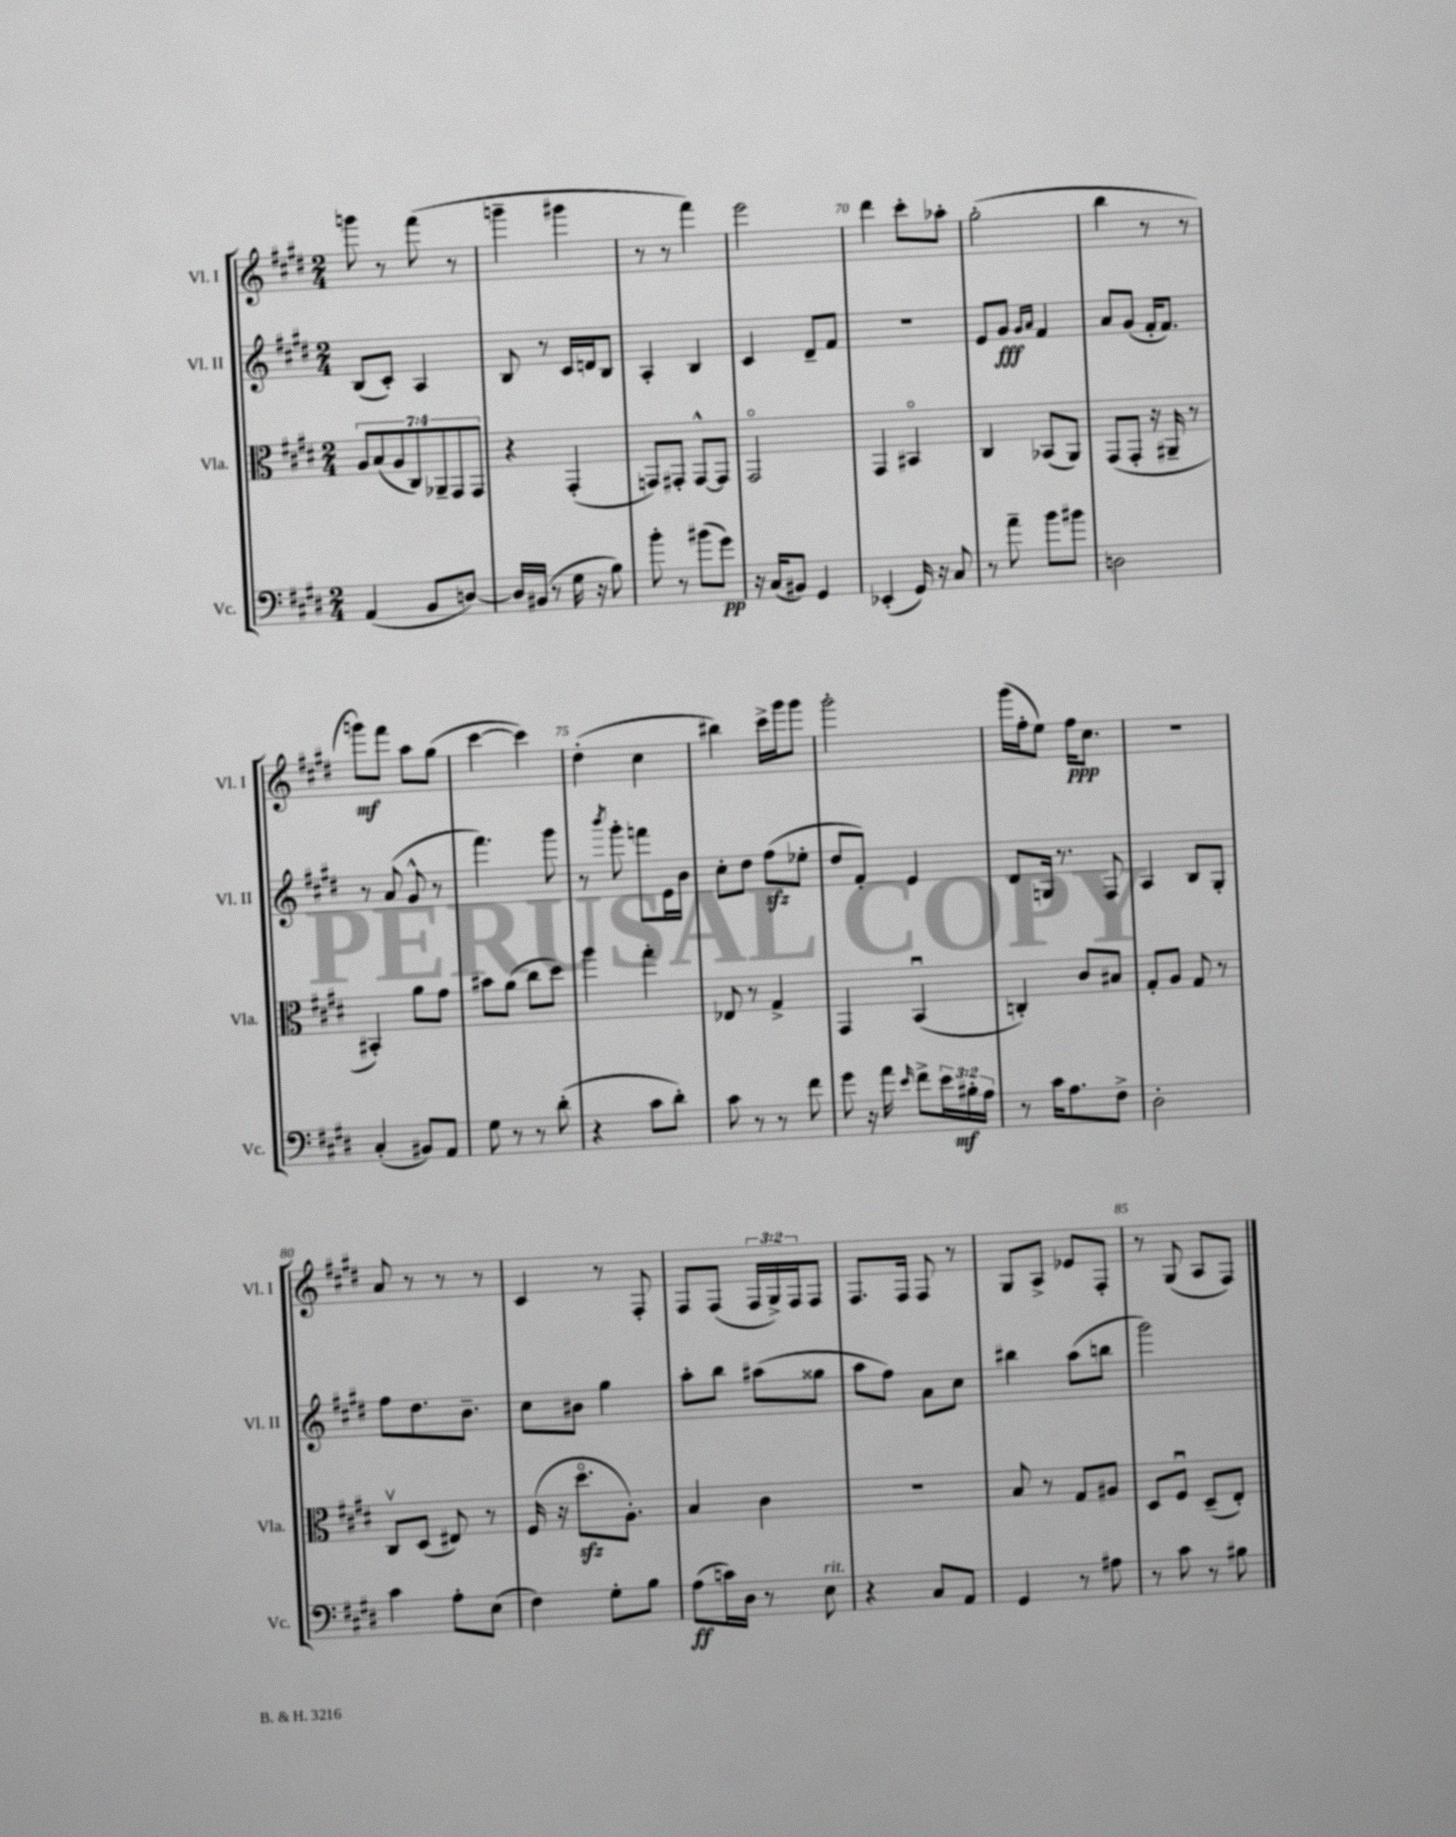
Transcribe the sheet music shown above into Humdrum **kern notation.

**kern	**dynam	**kern	**kern	**dynam	**kern	**dynam
*part4	*part4	*part3	*part2	*part2	*part1	*part1
*staff4	*staff4	*staff3	*staff2	*staff2	*staff1	*staff1
*I"Vc.	*	*I"Vla.	*I"Vl. II	*	*I"Vl. I	*
*I'Vc.	*	*I'Vla.	*I'Vl. II	*	*I'Vl. I	*
*clefF4	*	*clefC3	*clefG2	*	*clefG2	*
*k[f#c#g#d#]	*	*k[f#c#g#d#]	*k[f#c#g#d#]	*	*k[f#c#g#d#]	*
*M2/4	*	*M2/4	*M2/4	*	*M2/4	*
=66	=66	=66	=66	=66	=66	=66
(4AA/	.	14A/L	(8B/L	.	8gggn\	.
.	.	(14B/	.	.	.	.
.	.	.	8c#'/J)	.	8r	.
.	.	14A/	.	.	.	.
.	.	14C#/)	.	.	.	.
8BB/L	.	.	4A/	.	(8fff#\	.
.	.	14AA-X~/	.	.	.	.
.	.	14GG#/	.	.	.	.
[8Dn/J)	.	.	.	.	8r	.
.	.	14GG#/J	.	.	.	.
=67	=67	=67	=67	=67	=67	=67
16D/LL]	.	4r	8B/	.	4gggn~\	.
(16BB#X/JJ	.	.	.	.	.	.
8r	.	.	8r	.	.	.
16G#\	.	(4GG#'/	16c#/LL	.	4ggg#X\	.
16r	.	.	16dn/J	.	.	.
8B\)	.	.	8B/J	.	.	.
=68	=68	=68	=68	=68	=68	=68
8b'\	.	8GGn/L)	4A'/	.	8r	.
8r	.	8GG#X'/J	.	.	8r	.
(8b#X\L	.	[8GG#^^/L	4B/	.	4fff#\)	.
8g#\J)	pp	8GG#/J]	.	.	.	.
=69	=69	=69	=69	=69	=69	=69
16r	.	2GG#/	4c#/	.	2eee\	.
(16C#/KL	.	.	.	.	.	.
8BB#X/J)	.	.	.	.	.	.
4GG#/	.	.	8d#~/L	.	.	.
.	.	.	8f#/J	.	.	.
=70	=70	=70	=70	=70	=70	=70
(4EE-X'/	.	4GG#/	2r	.	4ddd#\	.
16GG#/)	.	4BB#X/	.	.	8ccc#'\L	.
16r	.	.	.	.	.	.
8C#/	.	.	.	.	8aa-X'\J	.
=71	=71	=71	=71	=71	=71	=71
8r	.	4C#/	8e/L	.	(2gg#'\	.
8a~\	.	.	8g#/J	fff	.	.
.	.	.	16qqg#/LL	.	.	.
.	.	.	16qqa/JJ	.	.	.
8b\L	.	(8BB-X/L	4f#/	.	.	.
8b#X\J	.	8AA/J)	.	.	.	.
=72	=72	=72	=72	=72	=72	=72
2Dn\	.	(8GG#/L	8a/L	.	4bb\	.
.	.	8GG#'/J	(8g#/J	.	.	.
.	.	16r	16f#'/KL	.	8r	.
.	.	16AA#X~/	8.f#/J)	.	.	.
.	.	8r	.	.	8r	.
!!LO:LB:g=z
=73	=73	=73	=73	=73	=73	=73
(4C#'/	.	4BB#X'/)	8r	.	8gggn\L)	mf
.	.	.	(8a/	.	8fff#\J	.
8BB#X/L)	.	8a\L	8g#^^/	.	8aa\L	.
8AA/J	.	8g#\J	8r	.	(8gg#\J	.
=74	=74	=74	=74	=74	=74	=74
8G#\	.	8b#X\L	4.fff#\)	.	[4ccc#\	.
8r	.	(8a\J	.	.	.	.
8r	.	8cc#\L	.	.	4ccc#\])	.
(8d#'\	.	8dd#\J)	8ggg#\	.	.	.
=75	=75	=75	=75	=75	=75	=75
4r	.	4aa\	8r	.	(4dd#'\	.
.	.	.	8qbbb/	.	.	.
.	.	.	8ggg#'\	.	.	.
8c#\L	.	4gg#'\	8fffn\L	.	4cc#\	.
8d#'\J)	.	.	16e\L	.	.	.
.	.	.	16b\JJ	.	.	.
=76	=76	=76	=76	=76	=76	=76
8c#\	.	8E-X/	8cc#'\L	.	4bb#X\)	.
8r	.	8r	8dd#\J	.	.	.
8r	.	4G#^/	(8ff#zz\L	.	16ccc#^\LL	.
.	.	.	.	.	16ggg#\J	.
8f#\	.	.	8ee-X'\J	.	8ggg#\J	.
=77	=77	=77	=77	=77	=77	=77
8g#\	.	4GG#/	8dd#/L	.	2ggg#'\	.
16r	.	.	8f#'/J)	.	.	.
16a\	.	.	.	.	.	.
16qqe/	.	.	.	.	.	.
8f#^\L	.	(4BBu/	4e/	.	.	.
24e\L	.	.	.	.	.	.
24B#X'\	mf	.	.	.	.	.
24A\JJ	.	.	.	.	.	.
=78	=78	=78	=78	=78	=78	=78
8r	.	4Cn'/)	8d#/L	.	(16ggg#\LL	.
.	.	.	.	.	16ff#'\J	.
16c#\KL	.	.	16Gn/Jk	.	8ee\J)	.
8.A\	.	.	8.r	.	.	.
.	.	8c#/L	.	.	16ff#\KL	ppp
.	.	.	.	.	8.cc#\J	.
8F#^\J	.	8B#X/J	8F#/	.	.	.
=79	=79	=79	=79	=79	=79	=79
2D#'\	.	8G#'/L	4A/	.	2r	.
.	.	8A/J	.	.	.	.
.	.	8G#/	8B/L	.	.	.
.	.	8r	8G#'/J	.	.	.
!!LO:LB:g=z
=80	=80	=80	=80	=80	=80	=80
4c#\	.	8C#v/L	8ff#\L	.	8a/	.
.	.	(8D#/J	8.dd#\	.	8r	.
8A'\L	.	8E#X/)	.	.	8r	.
.	.	.	8.b~\J	.	.	.
(8E\J	.	8r	.	.	8r	.
=81	=81	=81	=81	=81	=81	=81
4F#\)	.	(16F#/	8cc#\L	.	4c#/	.
.	.	16r	.	.	.	.
.	.	8.dd#zz\L	8b#X\J	.	.	.
8G#'\L	.	.	4gg#\	.	8r	.
.	.	8.A'\J)	.	.	.	.
8B\J	.	.	.	.	8F#'/	.
=82	=82	=82	=82	=82	=82	=82
(8A\L	ff	4B/	8aa'\L	.	8F#/L	.
16cn\L)	.	.	8bb\J	.	(8F#/J	.
16D#\JJ	.	.	.	.	.	.
8r	.	4c#\	(8aa#X\L	.	24F#/LL	.
.	.	.	.	.	24G#^/)	.
.	.	.	.	.	24F#/J	.
!LO:TX:a:i:t=rit.	!	!	!	!	!	!
8E\	.	.	8gg##X\J	.	8F#/J	.
=83	=83	=83	=83	=83	=83	=83
4r	.	2r	8aa\L	.	8.F#/L	.
.	.	.	8ff#\J)	.	.	.
.	.	.	.	.	16F#/Jk	.
8C#/L	.	.	8a\L	.	8F#/	.
8AA/J	.	.	8cc#\J	.	8r	.
=84	=84	=84	=84	=84	=84	=84
4GG#/	.	8B/	4bb#X\	.	8G#/L	.
.	.	8r	.	.	8A^/J	.
8r	.	8G#/L	(8aa\L	.	8e-X/L	.
8A#X\	.	8A#X/J	8bbn\J	.	8F#'/J	.
=85	=85	=85	=85	=85	=85	=85
8r	.	8D#/L	2ggg#\)	.	8r	.
8c#\	.	8F#u/J	.	.	(8G#/	.
8r	.	(8D#~/L	.	.	8A/L	.
8B#X\	.	8E'/J)	.	.	8F#/J)	.
==	==	==	==	==	==	==
*-	*-	*-	*-	*-	*-	*-
